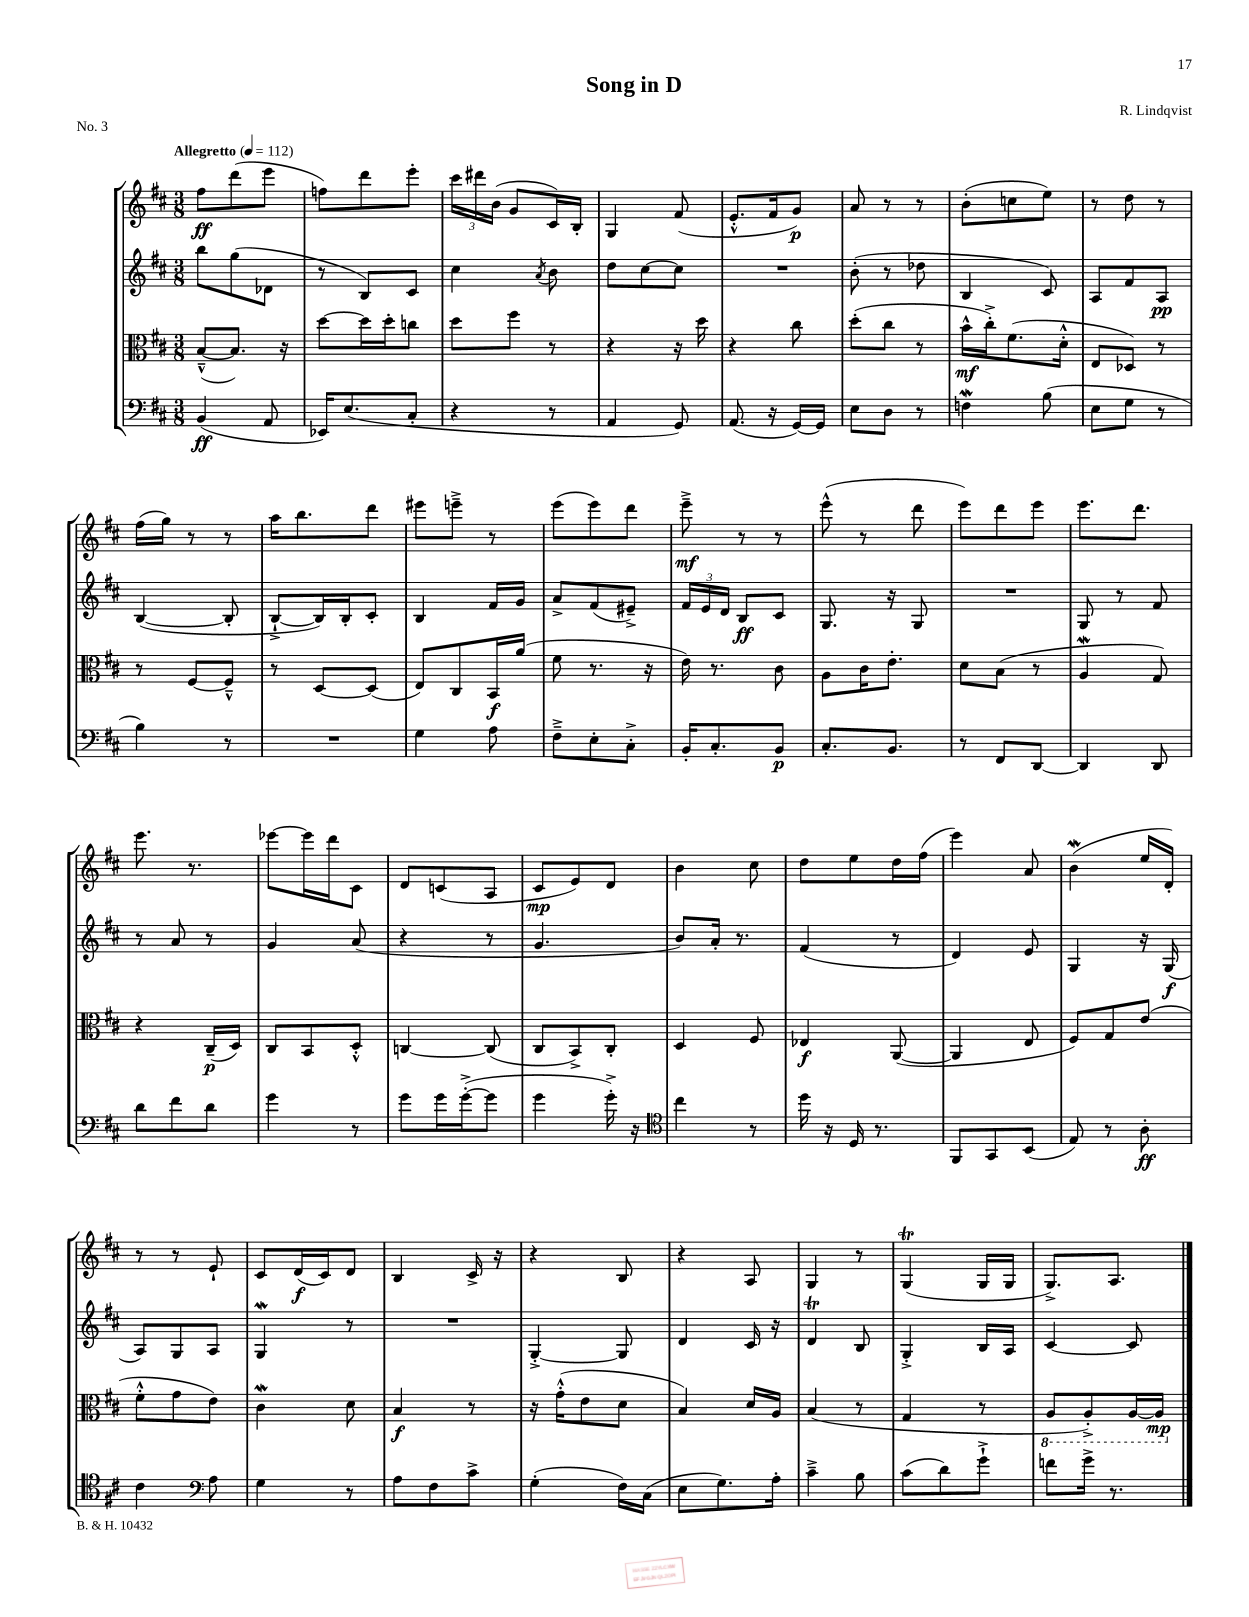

**kern	**kern	**kern	**kern
*staff4	*staff3	*staff2	*staff1
*clefF4	*clefC3	*clefG2	*clefG2
*k[f#c#]	*k[f#c#]	*k[f#c#]	*k[f#c#]
*M3/8	*M3/8	*M3/8	*M3/8
*MM112	*MM112	*MM112	*MM112
(4BB	([8B~^^	8bb	8ff#
.	8.B])	(8gg	(8ddd
8AA	.	8d-	8eee
.	16r	.	.
=	=	=	=
16EE-)	[8dd	8r	8ff)
(8.E	.	.	.
.	16dd]	8B)	8ddd
.	16dd'	.	.
8C#'	8cc	8c#	8eee'
=	=	=	=
4r	8dd	4cc#	24ccc#
.	.	.	24ddd#
.	.	.	(24b
.	8ff#	.	8g
.	.	8qa	.
8r	8r	8b	16c#)
.	.	.	16B'
=	=	=	=
4AA	4r	8dd	4G
.	.	[8cc#	.
8GG)	16r	8cc#]	(8f#
.	16dd	.	.
=	=	=	=
(8.AA	4r	4.r	8.e'^^
16r	.	.	16f#
[16GG)	8cc#	.	8g)
16GG]	.	.	.
=	=	=	=
8E	(8dd'	(8b'	8a
8D	8cc#	8r	8r
8r	8r	8dd-	8r
=	=	=	=
4F	16b^^	4B	(8b'
.	16cc#'^)	.	.
.	(8.f#	.	8cc
(8B	.	8c#)	8ee)
.	16d'^^	.	.
=	=	=	=
8E	8E	8A	8r
8G	8D-)	8f#	8dd
8r	8r	8A	8r
=	=	=	=
4B)	8r	([4B	(16ff#
.	.	.	16gg)
.	[8F#	.	8r
8r	8F#~^^]	8B']	8r
=	=	=	=
4.r	8r	[8B`^	16aa
.	.	.	8.bb
.	[8D	16B])	.
.	.	16B'	.
.	(8D]	8c#'	8ddd
=	=	=	=
4G	8E)	4B	8eee#
.	8C#	.	8eee~^
8A	16BB	16f#	8r
.	(16a	16g	.
=	=	=	=
8F#~^	8f#	8a^	(8eee
8E'	8.r	(8f#	8eee)
8C#'^	.	8e#~^)	8ddd
.	16r	.	.
=	=	=	=
16BB'	16e)	24f#	8eee~^
.	.	24e	.
8.C#'	8.r	.	.
.	.	24d	.
.	.	8B	8r
8BB	8c#	8c#	8r
=	=	=	=
8.C#'	8A	8.G	(8eee^^
.	16c#	.	8r
8.BB	8.e'	16r	.
.	.	8G	8ddd
=	=	=	=
8r	8d	4.r	8eee)
8FF#	(8B	.	8ddd
[8DD	8r	.	8eee
=	=	=	=
4DD]	4A	8G	8.eee
.	.	8r	.
.	.	.	8.ddd
8DD	8G)	8f#	.
=	=	=	=
8d	4r	8r	8.eee
8f#	.	8a	.
.	.	.	8.r
8d	(16C#~	8r	.
.	16D)	.	.
=	=	=	=
4g	8C#	4g	[8eee-
.	8BB	.	16eee-]
.	.	.	16ddd
8r	8D'^^	(8a	8c#
=	=	=	=
8g	[4C	4r	8d
16g	.	.	(8c
([16g'^	.	.	.
8g]	(8C]	8r	8A
=	=	=	=
4g	8C#	4.g	8c#
.	8BB^)	.	8e)
16g'^)	8C#'	.	8d
16r	.	.	.
=	=	=	=
*clefC4	*	*	*
4cc#	4D	8b)	4b
.	.	16a'	.
.	.	8.r	.
8r	8F#	.	8cc#
=	=	=	=
16dd	4E-	(4f#	8dd
16r	.	.	.
16D	.	.	8ee
8.r	.	.	.
.	([8AA	8r	16dd
.	.	.	(16ff#
=	=	=	=
8FF#	4AA]	4d)	4eee)
8GG	.	.	.
(8BB	8E	8e	8a
=	=	=	=
8E)	8F#)	4G	(4b
8r	8G	.	.
8A'	(8e	16r	16ee
.	.	(16G	16d')
=	=	=	=
4c#	8f#'^^	8A)	8r
.	8g	8G	8r
*clefF4	*	*	*
8A	8e)	8A	8e`
=	=	=	=
4G	4c#	4G	8c#
.	.	.	(16d
.	.	.	16c#)
8r	8d	8r	8d
=	=	=	=
8A	4B	4.r	4B
8F#	.	.	.
8c#^	8r	.	16c#^
.	.	.	16r
=	=	=	=
(4G'	16r	[4G'^	4r
.	(16g'^^	.	.
.	8e	.	.
16F#)	8d	8G]	8B
(16C#	.	.	.
=	=	=	=
8E	4B)	4d	4r
8.G)	.	.	.
.	16d	16c#	8A
16A'	16A	16r	.
=	=	=	=
4c#~^	(4B	4d	4G
8B	8r	8B	8r
=	=	=	=
(8c#	4G	4G'^	(4G
8d)	.	.	.
8g`^	8r	16B	16G
.	.	16A	16G
=	=	=	=
8f	8AA	[4c#	8.G^)
16g^	8AA'^)	.	.
8.r	.	.	8.A
.	[16AA	8c#]	.
.	16AA]	.	.
==	==	==	==
*-	*-	*-	*-
